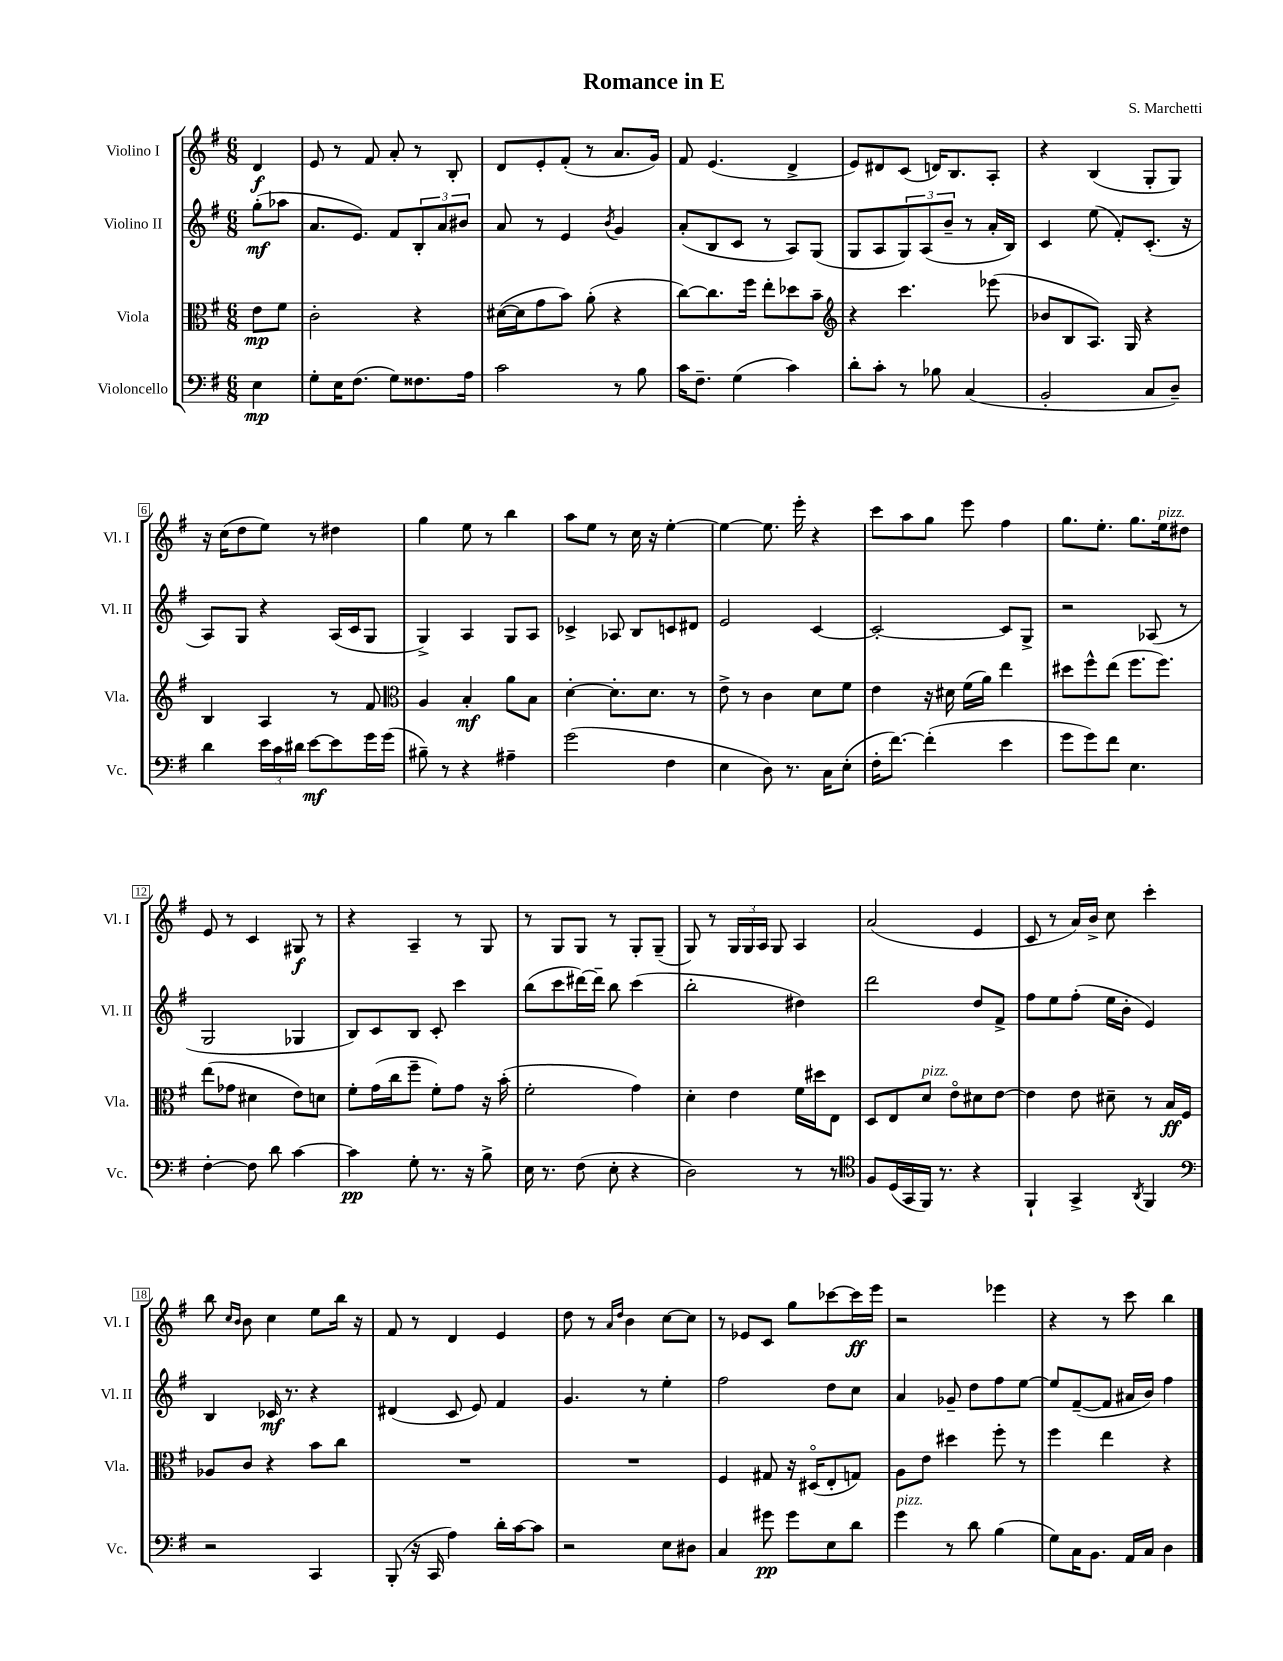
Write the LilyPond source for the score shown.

\header { title = "Romance in E" composer = "S. Marchetti" }
<<
\new StaffGroup <<
\new Staff = "s0" \with { instrumentName = "Violino I" shortInstrumentName = "Vl. I" } {
    \clef treble \key g \major \numericTimeSignature \time 6/8 \partial 4
    d'4\f |
    e'8 r8 fis'8 a'8-. r8 b8-. |
    d'8 e'8-. fis'8-.( r8 a'8. g'16) |
    fis'8 e'4.( d'4-> |
    e'8) dis'8 c'8( d'16) b8. a8-. |
    r4 b4( g8-. g8) |
    r16 c''16( d''8 e''8) r8 dis''4 |
    g''4 e''8 r8 b''4 |
    a''8 e''8 r8 c''16 r16 e''4~-. |
    e''4~ e''8. e'''16-. r4 |
    c'''8 a''8 g''8 e'''8 fis''4 |
    g''8. e''8.-. g''8. e''16^\markup { \italic "pizz." } dis''8 |
    e'8 r8 c'4 gis8\f r8 |
    r4 a4-- r8 g8 |
    r8 g8 g8 r8 g8-. g8--( |
    g8) r8 \tuplet 3/2 { g16 g16 a16 } g8 a4 |
    a'2( e'4 |
    c'8 r8 a'16) b'16-> c''8 c'''4-. |
    b''8 \grace { c''16 b'16 } b'8 c''4 e''8 b''16 r16 |
    fis'8 r8 d'4 e'4 |
    d''8 r8 \grace { a'16 d''16 } b'4 c''8~ c''8 |
    r8 ees'8 c'8 g''8 ces'''8~ ces'''16\ff e'''16 |
    r2 ees'''4 |
    r4 r8 c'''8 b''4 \bar "|." |
}
\new Staff = "s1" \with { instrumentName = "Violino II" shortInstrumentName = "Vl. II" } {
    \clef treble \key g \major \numericTimeSignature \time 6/8 \partial 4
    g''8-.\mf( aes''8 |
    a'8. e'8.) fis'8 \tuplet 3/2 { b8-. a'8 bis'8 } |
    a'8 r8 e'4 \acciaccatura { b'8 } g'4 |
    a'8-.( b8 c'8 r8 a8) g8( |
    g8 a8 \tuplet 3/2 { g8) a8( b'8-- } r8 a'16-. b16) |
    c'4 e''8( fis'8-.) c'8.-.( r16 |
    a8) g8 r4 a16( c'16 g8 |
    g4->) a4 g8 a8 |
    ces'4-> aes8 b8 c'8 dis'8 |
    e'2 c'4~ |
    c'2~-. c'8 g8-> |
    r2 aes8( r8 |
    g2 ges4 |
    b8) c'8 b8 c'8-. c'''4 |
    b''8( c'''8 dis'''16~) dis'''16-- b''8 c'''4( |
    b''2-. dis''4) |
    d'''2 d''8 fis'8-> |
    fis''8 e''8 fis''8-.( e''16 b'16-. e'4) |
    b4 ces'16\mf r8. r4 |
    dis'4( c'8 e'8) fis'4 |
    g'4. r8 e''4-. |
    fis''2 d''8 c''8 |
    a'4 ges'8-- d''8 fis''8 e''8~ |
    e''8 fis'8~--( fis'8 ais'16 b'16) fis''4 \bar "|." |
}
\new Staff = "s2" \with { instrumentName = "Viola" shortInstrumentName = "Vla." } {
    \clef alto \key g \major \numericTimeSignature \time 6/8 \partial 4
    e'8\mp fis'8 |
    c'2-. r4 |
    dis'16~( dis'16 g'8 b'8) a'8-.( r4 |
    c''8~) c''8. fis''16 e''8-. des''8 b'8-- |
    \clef treble r4 c'''4. ees'''8( |
    bes'8 b8 a8.) g16 r4 |
    b4 a4 r8 fis'8 |
    \clef alto a4 b4-.\mf a'8 b8 |
    d'4~-. d'8.-. d'8. r8 |
    e'8-> r8 c'4 d'8 fis'8 |
    e'4 r16 dis'16 fis'16( a'16) e''4 |
    dis''8 fis''8-^ e''8( fis''8. fis''8.) |
    e''8( ges'8 dis'4 e'8) d'8 |
    fis'8-. g'16( c''16 fis''8-- fis'8-.) g'8 r16 b'16-.( |
    fis'2-. g'4) |
    d'4-. e'4 fis'16 dis''16 e8 |
    d8 e8 d'8^\markup { \italic "pizz." } e'8\flageolet dis'8 e'8~ |
    e'4 e'8 dis'8-- r8 b16\ff fis16 |
    aes8 c'8 r4 b'8 c''8 |
    R2. |
    R2. |
    fis4 gis8 r16 dis16\flageolet( e8-. g8) |
    a8 e'8 dis''4 fis''8-. r8 |
    fis''4 e''4 r4 \bar "|." |
}
\new Staff = "s3" \with { instrumentName = "Violoncello" shortInstrumentName = "Vc." } {
    \clef bass \key g \major \numericTimeSignature \time 6/8 \partial 4
    e4\mp |
    g8-. e16 fis8.( g8) fisis8. a16 |
    c'2 r8 b8 |
    c'16 fis8.-- g4( c'4) |
    d'8-. c'8-. r8 bes8 c4( |
    b,2-. c8 d8--) |
    d'4 \tuplet 3/2 { e'16 c'16 dis'16 } e'8~\mf e'8 g'16 g'16( |
    bis8--) r8 r4 ais4-- |
    g'2( fis4 |
    e4 d8) r8. c16 e8-.( |
    fis16-. fis'8.~) fis'4-.( e'4 |
    g'8 g'8) fis'8 e4. |
    fis4~-. fis8 d'8 c'4~ |
    c'4\pp g8-. r8. r16 b8-> |
    e16 r8. fis8( e8-. r4 |
    d2) r8 r8 |
    \clef tenor fis8 d16( g,16 fis,16) r8. r4 |
    fis,4-! g,4-> \acciaccatura { a,8 } fis,4 |
    \clef bass r2 c,4 |
    b,,8-.( r16 c,16 a4) d'16-. c'16~ c'8 |
    r2 e8 dis8 |
    c4 gis'8\pp gis'8 e8 d'8 |
    g'4^\markup { \italic "pizz." } r8 d'8 b4( |
    g8) c16 b,8. a,16 c16 d4 \bar "|." |
}
>>
>>
\layout { \context { \Score \override BarNumber.stencil = #(make-stencil-boxer 0.1 0.3 ly:text-interface::print) } }
